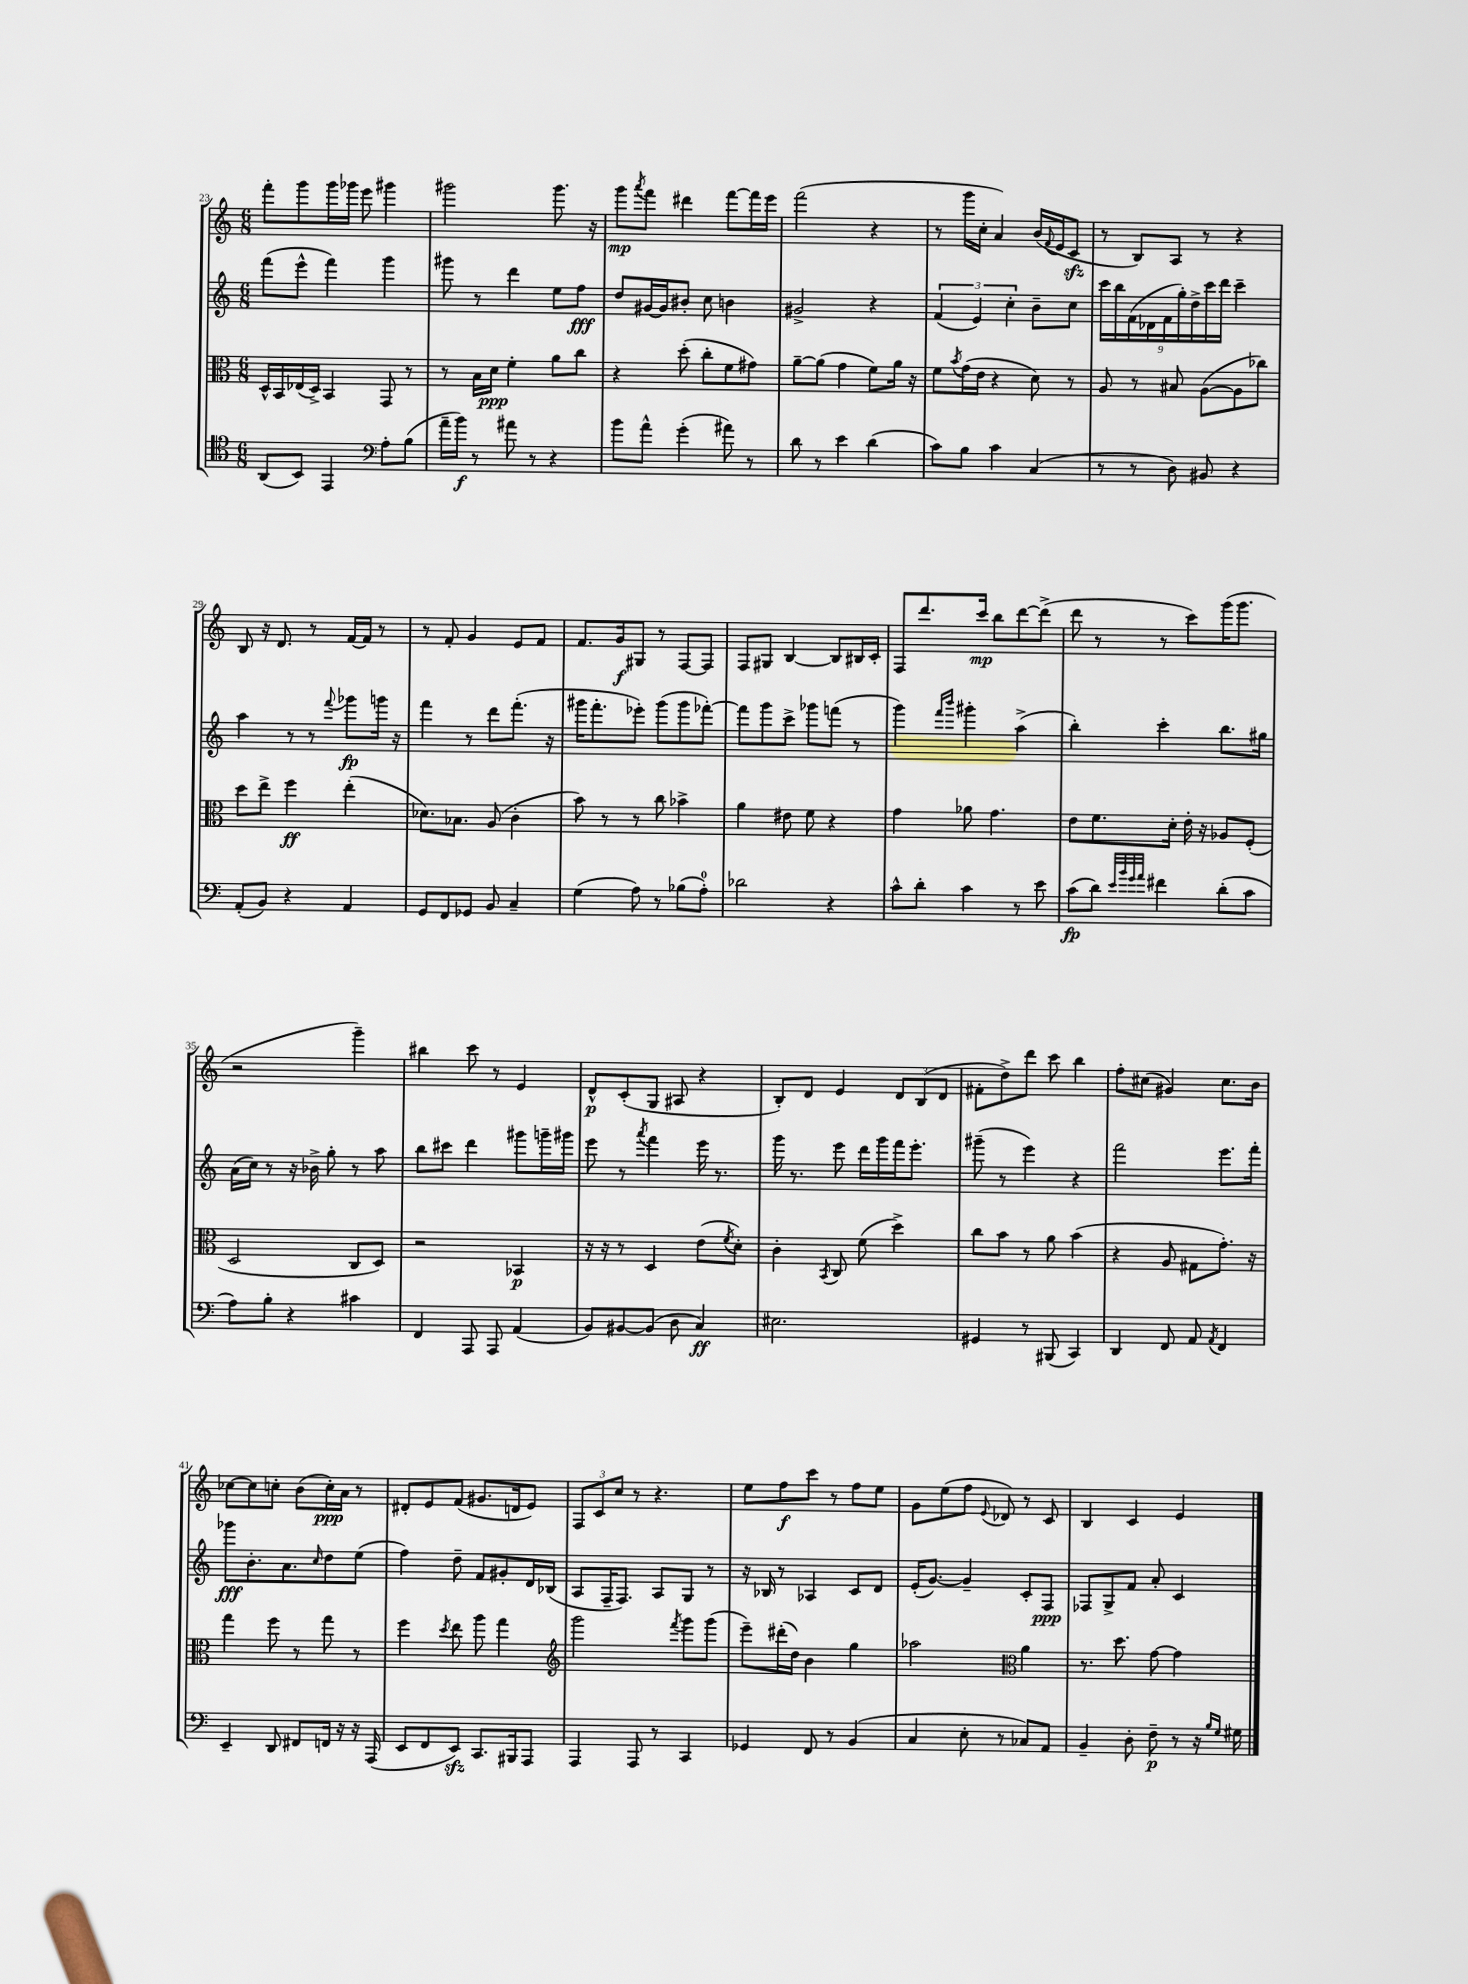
<<
\new StaffGroup <<
\new Staff = "s0" {
    \clef treble \key c \major \numericTimeSignature \time 6/8
    f'''8-. g'''8 g'''16 ges'''16 e'''8 gis'''4 |
    gis'''2 gis'''8. r16 |
    g'''8\mp \acciaccatura { a'''8 } f'''8 dis'''4 f'''8~ f'''16 e'''16 |
    f'''2( r4 |
    r8 g'''16 c''16-. a'4) b'16( \appoggiatura { f'8 } e'16 c'8\sfz |
    r8 b8) a8 r8 r4 |
    b8 r16 d'8. r8 f'16~ f'16 r8 |
    r8 f'8-. g'4 e'8 f'8 |
    f'8. g'16\f gis8 r8 f8~ f8 |
    f8 gis8 b4~ b8 bis16 c'16-. |
    f8 d'''8. c'''16\mp b''8 d'''8~ d'''8->( |
    d'''8 r8 r8 c'''8) g'''16( g'''8. |
    r2 g'''4--) |
    bis''4 c'''8 r8 e'4 |
    d'8-^\p c'8-.( g8 ais8 r4 |
    b8-.) d'8 e'4 \tuplet 3/2 { d'8 b8( d'8 } |
    fis'8-. d''8->) d'''8 c'''8 b''4 |
    f''8-. cis''8( gis'4) cis''8. b'16 |
    ces''8~ ces''8 c''8-. b'8( c''16-.\ppp) a'16 r8 |
    dis'8-. e'8 f'8( gis'8. d'16 e'8) |
    \tuplet 3/2 { f8 c'8 c''8 } r8 r4. |
    e''8 f''8\f c'''8 r8 f''8 e''8 |
    g'8 e''8( f''8 \appoggiatura { e'8 } des'8) r8 c'8 |
    b4 c'4 e'4 \bar "|." |
}
\new Staff = "s1" {
    \clef treble \key c \major \numericTimeSignature \time 6/8
    f'''8( e'''8-^ f'''4) g'''4 |
    gis'''8 r8 d'''4 e''8 f''8\fff |
    d''8 gis'16~ gis'16 bis'8-. c''8 b'4 |
    gis'2-> r4 |
    \tuplet 3/2 { f'4( e'4) c''4-. } b'8-- c''8 |
    \tuplet 9/8 { c'''16 b''16 f'16( des'16 f'16 g''16-.) d''16-> c'''16 d'''16 } c'''4-- |
    a''4 r8 r8 \appoggiatura { f'''8 } ges'''8\fp g'''16 r16 |
    f'''4 r8 d'''8 f'''8.-.( r16 |
    gis'''16 f'''8.-. ees'''8-.) gis'''8( gis'''8 fes'''8~-.) |
    fes'''8 g'''8 c'''8-> ges'''8 f'''8( r8 |
    g'''4) \grace { f'''16 b'''16 } gis'''4-. a''4->( |
    b''4-.) c'''4-. b''8. gis''16 |
    a'16( c''16) r8 r16 bes'16-> g''8-. r8 a''8 |
    b''8 cis'''8 d'''4 gis'''8 g'''16-- gis'''16 |
    e'''8 r8 \acciaccatura { a'''8 } f'''4 e'''16 r8. |
    g'''16 r8. e'''8 d'''16 g'''16 f'''16 e'''8.-. |
    gis'''8--( r8 e'''4) r4 |
    f'''2 e'''8. f'''16-. |
    ges'''8\fff b'8.-. a'8. \grace { c''16 } d''8 e''8( |
    f''4) d''8-- f'8 gis'8-. d'16 bes16( |
    a8 f16-- f8.) a8 g8 r8 |
    r16 bes16 r8 aes4 c'8 d'8 |
    e'16-.( g'8.~) g'4-- c'8-. f8\ppp |
    fes8 g8-> f'8 a'8-. c'4 \bar "|." |
}
\new Staff = "s2" {
    \clef alto \key c \major \numericTimeSignature \time 6/8
    d16-^ b,16 ees16( d16->) b,4 g,8 r8 |
    r8 b16 d'16\ppp f'4-. a'8 c''8 |
    r4 d''8-.( c''8-. f'8 gis'8) |
    a'8~-- a'8( g'4 f'8) a'16 r16 |
    f'8 \acciaccatura { b'8 } g'16( e'16 r4 d'8) r8 |
    a8 r8 bis8 a8~( a8 ces''8) |
    d''8 e''8-> f''4\ff e''4-.( |
    des'8.) bes8. a8( c'4-. |
    b'8) r8 r8 c''8 bes'4-> |
    a'4 eis'8 f'8 r4 |
    g'4 aes'8 g'4. |
    e'8 f'8. d'16-. e'16-. r16 aes8 f8-.( |
    d2 c8 d8) |
    r2 bes,4\p |
    r16 r16 r8 d4 e'8( \acciaccatura { f'8 } d'8-.) |
    c'4-. \acciaccatura { b,8 } c8 f'8( d''4->) |
    c''8 b'8 r8 a'8 b'4( |
    r4 a8 gis8 g'8.-.) r16 |
    g''4 f''8 r8 g''8 r8 |
    f''4 \acciaccatura { d''8 } e''8 a''8 g''4 |
    \clef treble g'''2 \acciaccatura { f'''8 } g'''8 g'''8( |
    e'''8--) dis'''16-.( d''16) b'4 g''4 |
    aes''2 \clef alto a'4 |
    r8. d''8. g'8~ g'4 \bar "|." |
}
\new Staff = "s3" {
    \clef tenor \key c \major \numericTimeSignature \time 6/8
    a,8( b,8) e,4 \clef bass a8-. b8( |
    a'16-- b'16\f) r8 ais'8 r8 r4 |
    b'8 a'8-^ g'4-.( ais'8) r8 |
    d'8 r8 e'4 d'4( |
    c'8) b8 c'4 c4( |
    r8 r8 d8) bis,8 r4 |
    a,8-.( b,8) r4 a,4 |
    g,8 f,8 ges,8 b,8 c4-- |
    g4( a8) r8 bes8( a8-0-.) |
    des'2 r4 |
    c'8-^ d'8-. c'4 r8 e'8 |
    c'8\fp( d'8) \grace { e'32 b'32 g'32 a'32 } fis'4 d'8-.( c'8 |
    a8) b8-. r4 cis'4 |
    f,4 a,,8 a,,8 a,4( |
    b,8) bis,8~ bis,8( d8 c4\ff) |
    eis2. |
    gis,4 r8 bis,,8( c,4) |
    d,4 f,8 a,8 \acciaccatura { a,8 } f,4 |
    e,4-- d,8 fis,8 f,16 r16 r16 a,,16( |
    e,8 f,8 e,8\sfz) c,8. bis,,16 a,,8 |
    a,,4 a,,8 r8 c,4 |
    ges,4 f,8 r8 b,4( |
    c4 e8-. r8 ces8) a,8 |
    b,4-- d8-. f8--\p r8 r16 \grace { b16 g16 } gis16 \bar "|." |
}
>>
>>
\layout { \context { \Score currentBarNumber = #23 } }
